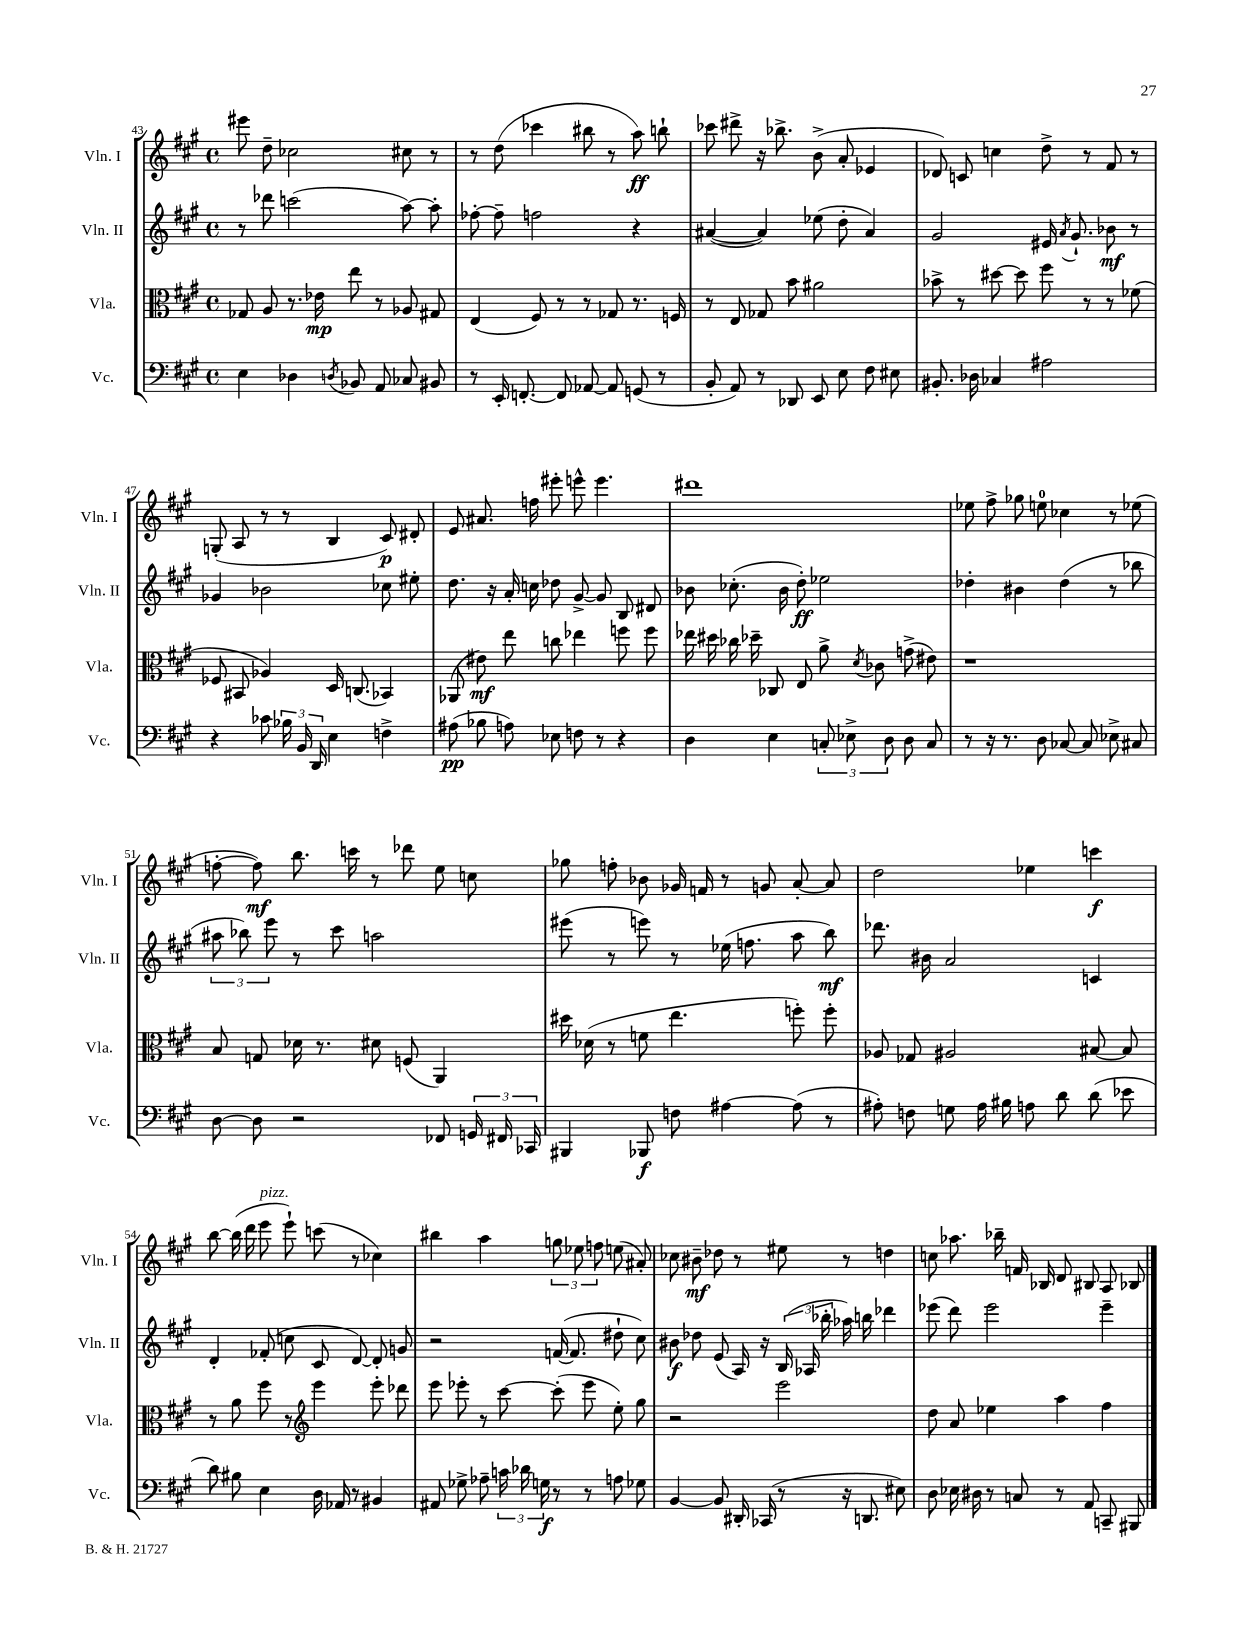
<<
\new StaffGroup <<
\new Staff = "s0" \with { instrumentName = "Vln. I" shortInstrumentName = "Vln. I" } {
    \clef treble \key a \major \defaultTimeSignature \time 4/4
    \autoBeamOff eis'''8 d''8-- ces''2 cis''8 r8 |
    r8 d''8( ces'''4 bis''8 r8 a''8\ff) b''8-! |
    ces'''8 dis'''8-> r16 bes''8.-> b'8->( a'8-. ees'4 |
    des'8) c'8 c''4 d''8-> r8 fis'8 r8 |
    g8-.( a8 r8 r8 b4 cis'8\p) dis'8-. |
    e'8 ais'8. f''16 eis'''8-. e'''8-^ e'''4. |
    dis'''1 |
    ees''8 fis''8-> ges''8 e''8-0 ces''4 r8 ees''8( |
    f''8~-. f''8\mf) b''8. c'''16 r8 des'''8 e''8 c''8 |
    ges''8 f''8-. bes'8 ges'16 f'16 r8 g'8 a'8~-. a'8 |
    d''2 ees''4 c'''4\f |
    b''8~ b''16( d'''16 e'''8^\markup { \italic "pizz." } e'''8-!) c'''8( r8 ces''4) |
    bis''4 a''4 \tuplet 3/2 { g''8 ees''8 f''8 } e''8( ais'8-.) |
    ces''8 bis'8--\mf des''8 r8 eis''8 r8 d''4 |
    c''8 aes''8. bes''16-- f'16 bes16 d'8 bis8 a8 bes8 \bar "|." |
}
\new Staff = "s1" \with { instrumentName = "Vln. II" shortInstrumentName = "Vln. II" } {
    \clef treble \key a \major \defaultTimeSignature \time 4/4
    \autoBeamOff r8 des'''8 c'''2( a''8~) a''8-. |
    fes''8~-. fes''8-- f''2 r4 |
    ais'4~( ais'4) ees''8( d''8-. ais'4) |
    gis'2 eis'16 \acciaccatura { a'8 } gis'8.-! bes'8\mf r8 |
    ges'4 bes'2 ces''8 eis''8-. |
    d''8. r16 a'16-. c''16 des''8 gis'8~-> gis'8 b8 dis'8 |
    bes'8 ces''8.-.( bes'16 d''8-.\ff) ees''2 |
    des''4-. bis'4 des''4( r8 bes''8 |
    \tuplet 3/2 { ais''8 bes''8) e'''8 } r8 cis'''8 a''2 |
    eis'''8( r8 e'''8) r8 ees''16( f''8. a''8 b''8\mf) |
    des'''8. bis'16 a'2 c'4 |
    d'4-. fes'8-.( c''8 cis'8 d'8~) d'8-. g'8 |
    r2 f'16~( f'8. dis''8-! cis''8) |
    bis'8\f des''8 e'8( a16) r16 \tuplet 3/2 { b16( aes16 bes''16-. } aes''16) b''16 des'''4 |
    ees'''8( d'''8) ees'''2 ees'''4-- \bar "|." |
}
\new Staff = "s2" \with { instrumentName = "Vla." shortInstrumentName = "Vla." } {
    \clef alto \key a \major \defaultTimeSignature \time 4/4
    \autoBeamOff ges8 a8 r8. ees'16\mp e''8 r8 aes8 gis8 |
    e4( fis8) r8 r8 ges8 r8. f16 |
    r8 e8 ges8 b'8 ais'2 |
    bes'8-> r8 dis''8~ dis''8 fis''8 r8 r8 fes'8( |
    fes8 bis,8 aes4) d16 c8.( bes,4) |
    aes,8( eis'8\mf) e''8 c''8 ees''4 f''8 f''8 |
    ees''16 dis''16 ces''16 des''16-- ces8 e8 a'8-> \acciaccatura { d'8 } ces'8 g'8->( eis'8) |
    r1 |
    b8 g8 des'16 r8. dis'8 f8( a,4) |
    dis''16 des'16( r8 f'8 e''4. f''8-.) f''8-. |
    aes8 ges8 ais2 bis8~ bis8 |
    r8 a'8 fis''8 r8 \clef treble e'''4 e'''8-. des'''8 |
    e'''8 ees'''8-. r8 cis'''8~ cis'''8-.( ees'''8 e''8-.) gis''8 |
    r2 e'''2 |
    d''8 a'8 ees''4 a''4 fis''4 \bar "|." |
}
\new Staff = "s3" \with { instrumentName = "Vc." shortInstrumentName = "Vc." } {
    \clef bass \key a \major \defaultTimeSignature \time 4/4
    \autoBeamOff e4 des4 \acciaccatura { d8 } bes,8 a,8 ces8 bis,8 |
    r8 e,16-. f,8.~-. f,8 aes,8~ aes,8 g,8( r8 |
    b,8-. a,8) r8 des,8 e,8 e8 fis8 eis8 |
    bis,8.-. des16 ces4 ais2 |
    r4 ces'8 \tuplet 3/2 { bes16 b,16 d,16 } e4 f4-> |
    ais8\pp( bes8 a8) ees8 f8 r8 r4 |
    d4 e4 \tuplet 3/2 { c8-. ees8-> d8 } d8 c8 |
    r8 r16 r8. d8 ces8~ ces8 ees8-> cis8 |
    d8~ d8 r2 fes,8 \tuplet 3/2 { g,16 fis,16 ces,16 } |
    bis,,4 bes,,8\f f8 ais4~ ais8( r8 |
    ais8-.) f8 g8 ais16 bis16 a8 d'8 d'8( ees'8 |
    d'8) bis8 e4 d16 aes,16 r8 bis,4 |
    ais,8 ges8-> aes8-- \tuplet 3/2 { c'16 des'16 g16\f } r8 r8 a8 ges8 |
    b,4~ b,8 dis,16-. ces,16( r8 r16 d,8. eis8) |
    d8 ees16 dis16 r8 c8 r8 a,8 c,8-- bis,,8 \bar "|." |
}
>>
>>
\layout { \context { \Score currentBarNumber = #43 } }
